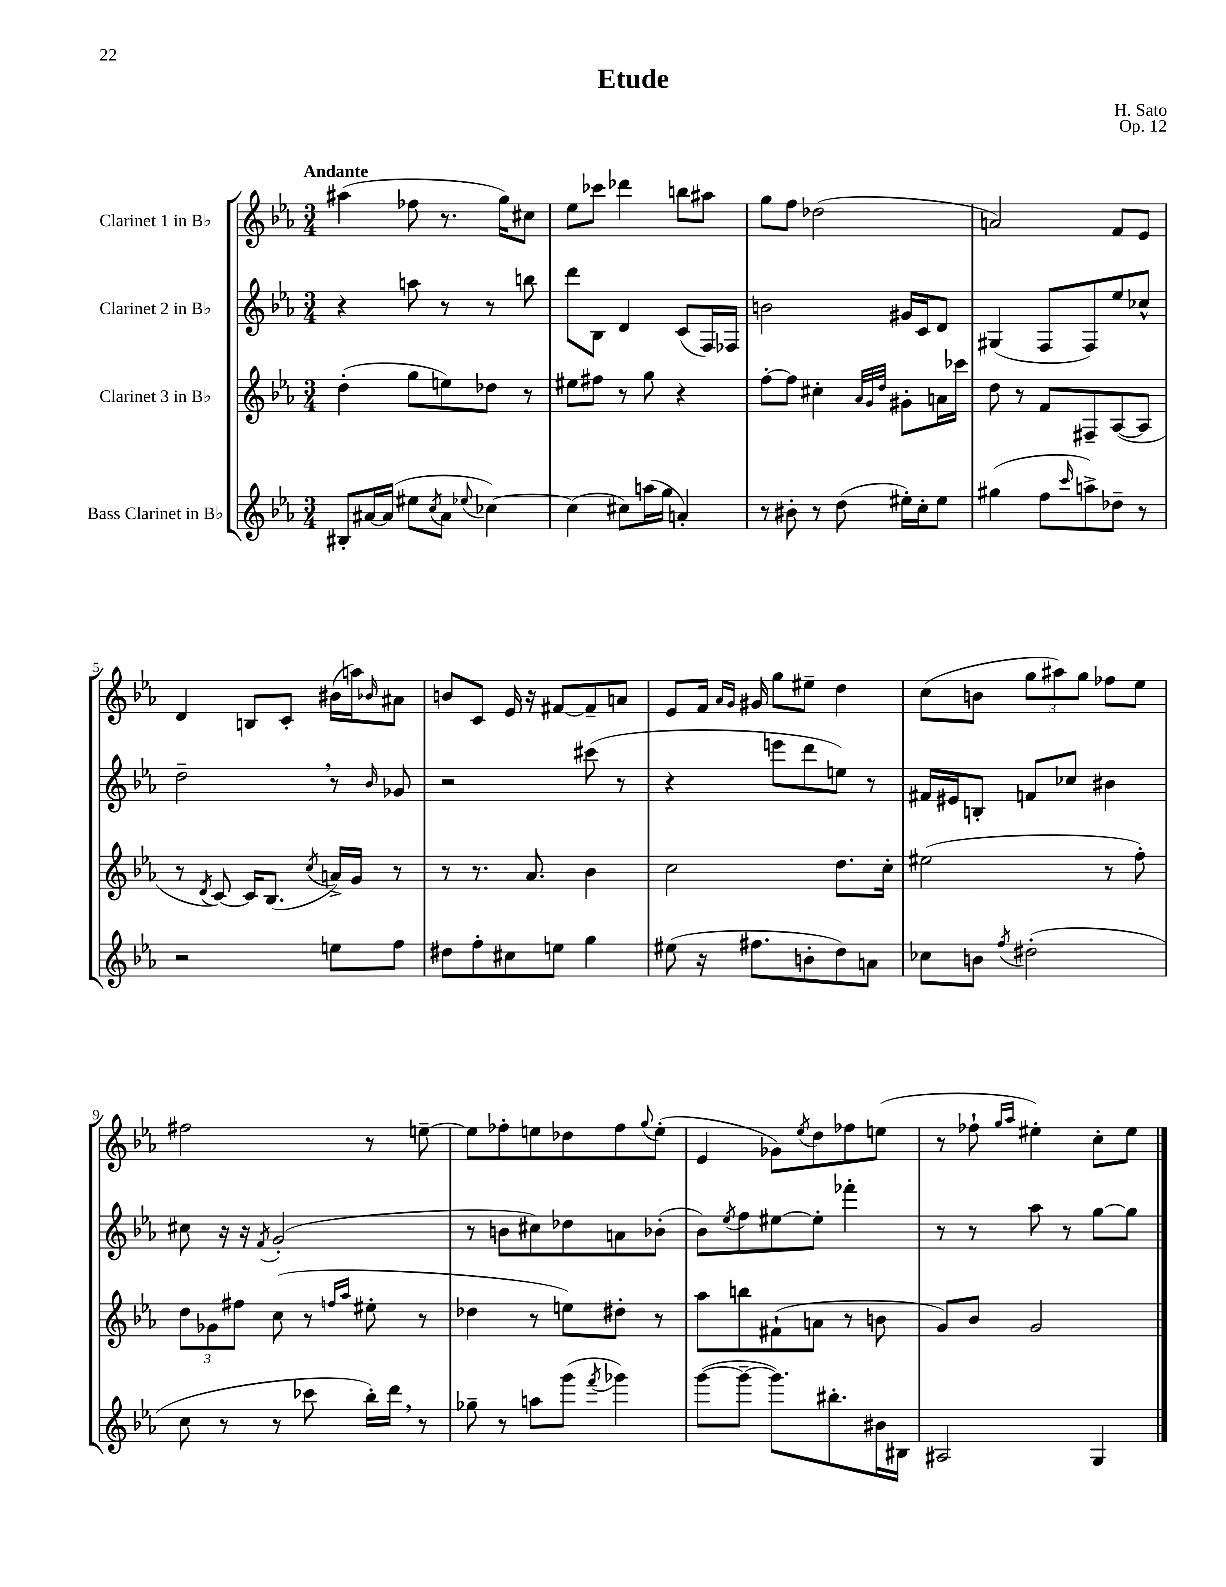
\header { title = "Etude" composer = "H. Sato" opus = "Op. 12" }
<<
\new StaffGroup <<
\new Staff = "s0" \with { instrumentName = "Clarinet 1 in Bb" } {
    \clef treble \key ees \major \numericTimeSignature \time 3/4 \tempo "Andante"
    ais''4( fes''8 r8. g''16) cis''8 |
    ees''8 ces'''8 des'''4 b''8 ais''8 |
    g''8 f''8 des''2( |
    a'2) f'8 ees'8 |
    d'4 b8 c'8-. bis'16( a''16) \grace { bes'16 } ais'8 |
    b'8 c'8 ees'16 r16 fis'8~ fis'8-- a'8 |
    ees'8 f'16 \grace { aes'16 g'16 } gis'16 g''8 eis''8-- d''4 |
    c''8( b'8 \tuplet 3/2 { g''8 ais''8) g''8 } fes''8 ees''8 |
    fis''2 r8 e''8~-- |
    e''8 fes''8-. e''8 des''8 fes''8 \appoggiatura { g''8 } e''8-.( |
    ees'4 ges'8) \acciaccatura { ees''8 } d''8 fes''8 e''8( |
    r8 fes''8-! \grace { g''16 aes''16 } eis''4-.) c''8-. eis''8 \bar "|." |
}
\new Staff = "s1" \with { instrumentName = "Clarinet 2 in Bb" } {
    \clef treble \key ees \major \numericTimeSignature \time 3/4
    r4 a''8 r8 r8 b''8 |
    d'''8 bes8 d'4 c'8( f16) fes16 |
    b'2 gis'16 c'16 d'8 |
    gis4( f8 f8) ees''8 ces''8-^ |
    d''2-- \breathe r8 \grace { bes'16 } ges'8 |
    r2 cis'''8( r8 |
    r4 e'''8 d'''8 e''8) r8 |
    fis'16 eis'16 b8-. f'8 ces''8 bis'4 |
    cis''8 r16 r16 \acciaccatura { f'8 } g'2-.( |
    r8 b'8 cis''8) des''8 a'8 bes'8-.( |
    bes'8) \acciaccatura { ees''8 } f''8 eis''8~ eis''8-. fes'''4-. |
    r8 r8 aes''8 r8 g''8~ g''8 \bar "|." |
}
\new Staff = "s2" \with { instrumentName = "Clarinet 3 in Bb" } {
    \clef treble \key ees \major \numericTimeSignature \time 3/4
    d''4-.( g''8 e''8) des''8 r8 |
    eis''8 fis''8 r8 g''8 r4 |
    f''8~-. f''8 cis''4-. \grace { aes'32 g'32 d''32 } gis'8-. a'16 ces'''16 |
    d''8 r8 f'8 fis8-- aes8~( aes8 |
    r8 \acciaccatura { d'8 } c'8~) c'16 bes8.( \acciaccatura { c''8 } a'16->) g'16 r8 |
    r8 r8. aes'8. bes'4 |
    c''2 d''8. c''16-. |
    eis''2( r8 f''8-.) |
    \tuplet 3/2 { d''8 ges'8 fis''8 } c''8( r8 \grace { f''16 aes''16 } eis''8-. r8 |
    des''4 r8 e''8) dis''8-. r8 |
    aes''8 b''8 fis'8-!( a'8 r8 b'8 |
    g'8) bes'8 g'2 \bar "|." |
}
\new Staff = "s3" \with { instrumentName = "Bass Clarinet in Bb" } {
    \clef treble \key ees \major \numericTimeSignature \time 3/4
    bis8-. ais'16~ ais'16( eis''8 \acciaccatura { c''8 } ais'8 \appoggiatura { ees''8 } ces''4~) |
    ces''4( cis''8) a''16( g''16 a'4-.) |
    r8 bis'8-. r8 d''8( eis''16-.) c''16-. eis''8 |
    gis''4( f''8 \grace { c'''16 } a''8->) des''8-- r8 |
    r2 e''8 f''8 |
    dis''8 f''8-. cis''8 e''8 g''4 |
    eis''8( r16 fis''8. b'8-. d''8) a'8 |
    ces''8 b'8 \acciaccatura { f''8 } dis''2-.( |
    c''8 r8 r8 ces'''8 bes''16-.) d'''16 \breathe r8 |
    ges''8-- r8 a''8 g'''8( \acciaccatura { f'''8 } ges'''4) |
    g'''8~( g'''8~-- g'''8.) bis''8.-. bis'16 bis16 |
    ais2 g4 \bar "|." |
}
>>
>>
